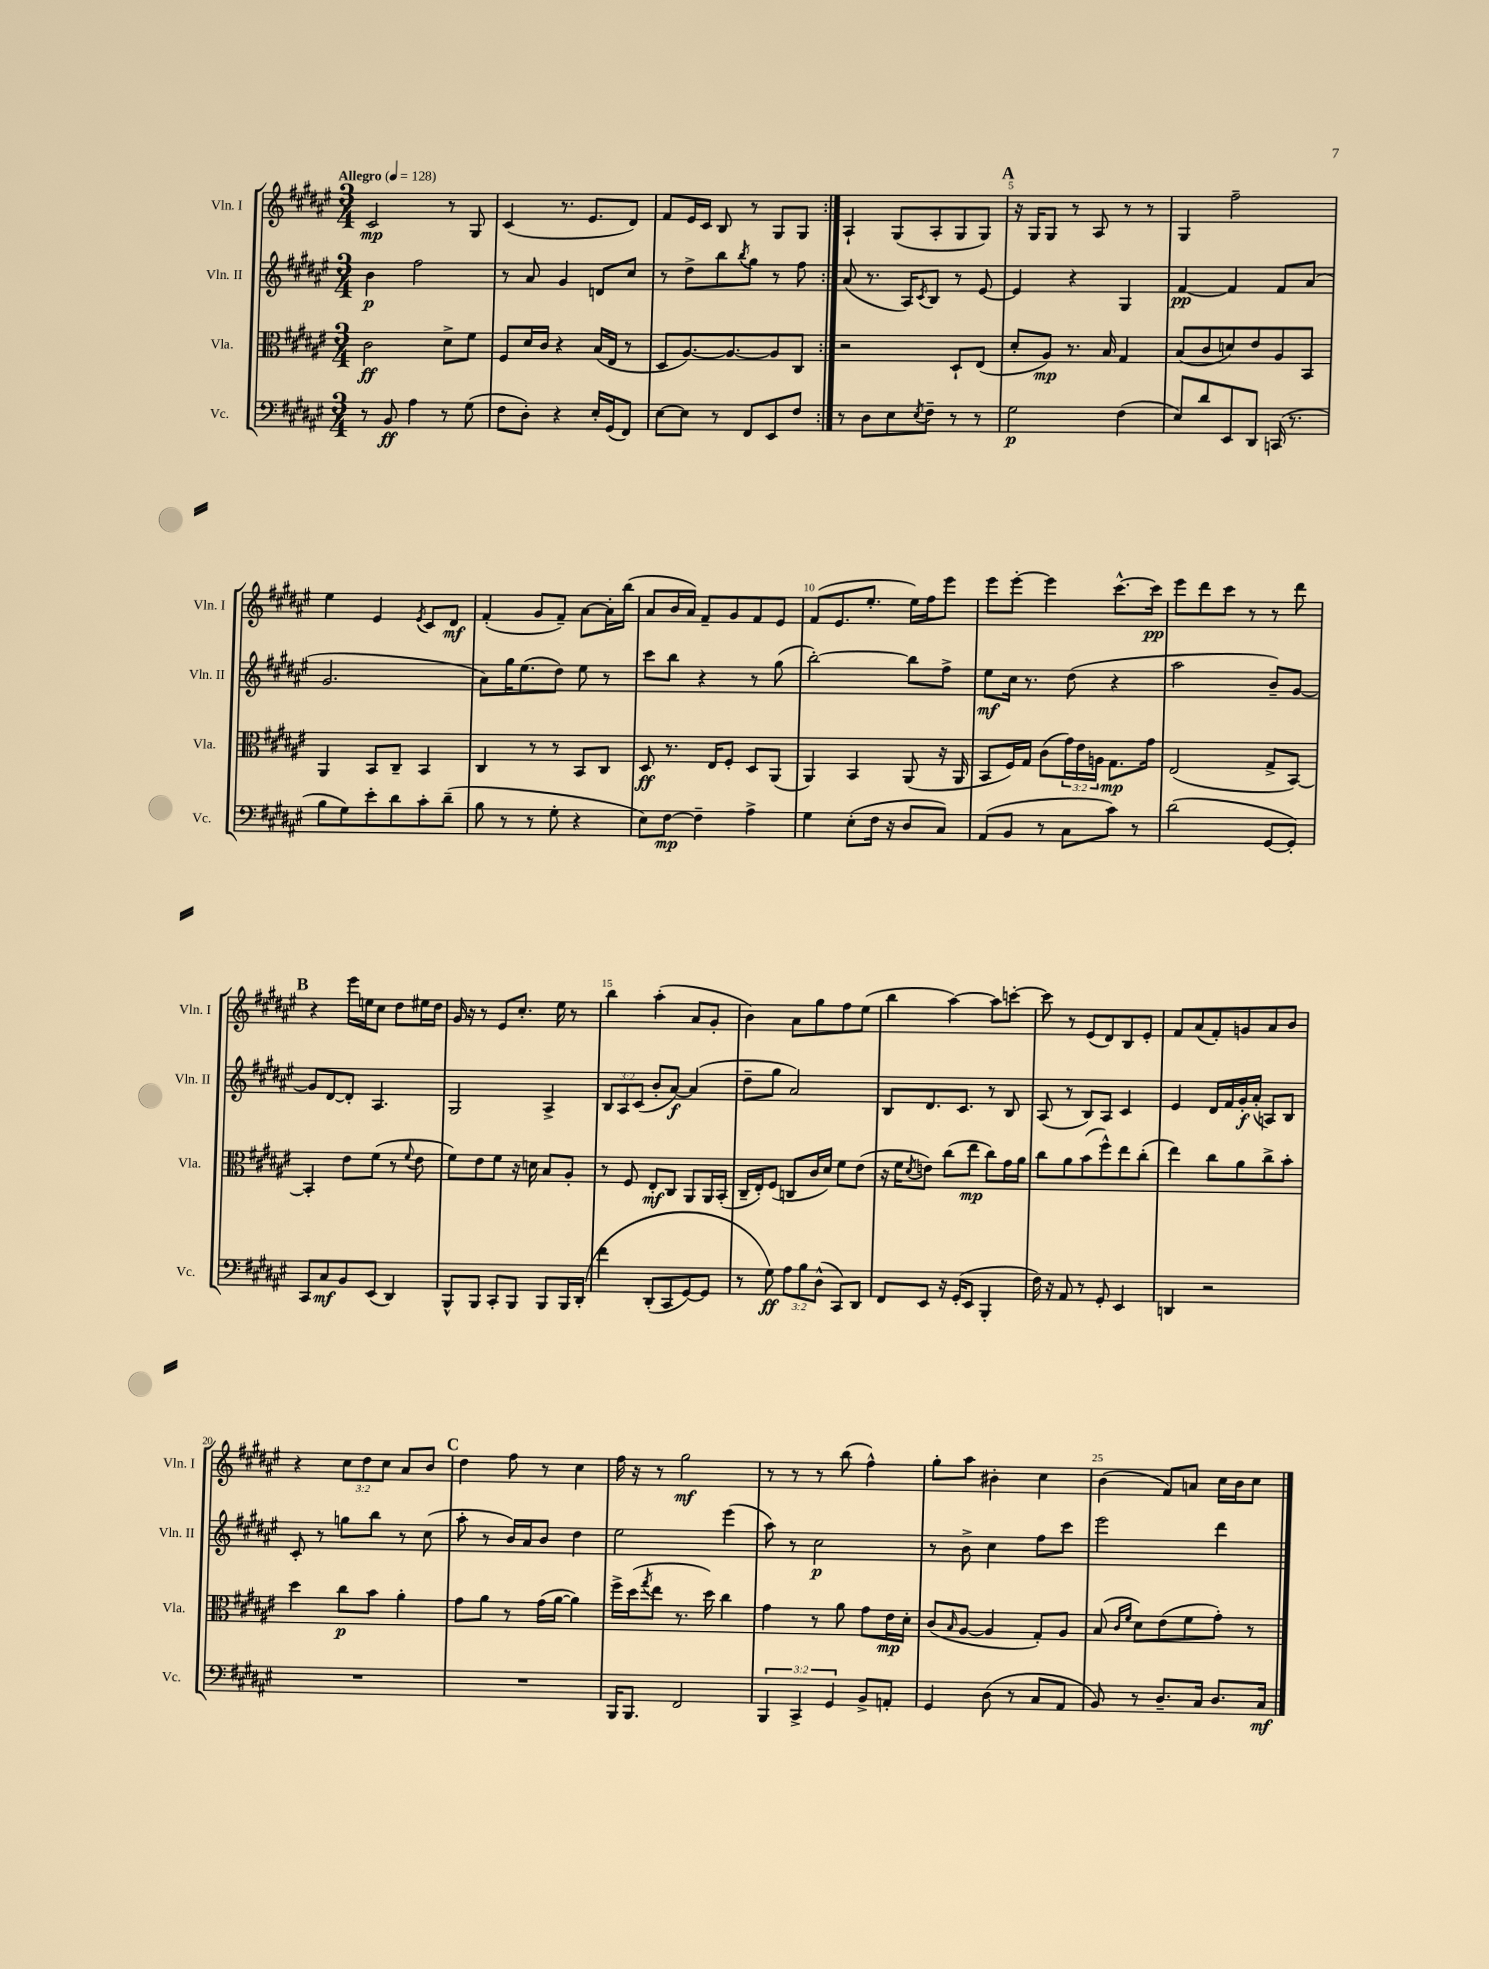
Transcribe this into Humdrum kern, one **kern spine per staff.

**kern	**kern	**kern	**kern
*staff4	*staff3	*staff2	*staff1
*clefF4	*clefC3	*clefG2	*clefG2
*k[f#c#g#d#a#e#]	*k[f#c#g#d#a#e#]	*k[f#c#g#d#a#e#]	*k[f#c#g#d#a#e#]
*M3/4	*M3/4	*M3/4	*M3/4
*MM128	*MM128	*MM128	*MM128
8r	2c#	4b	2c#
8BB	.	.	.
4A#	.	2ff#	.
8r	8d#^	.	8r
(8G#	8f#	.	8G#
=	=	=	=
8F#	8F#	8r	(4c#
8D#')	16d#	8a#	.
.	16c#	.	.
4r	4r	4g#	8.r
.	.	.	8.e#
16E#'	(16B	8d	.
(16GG#	16E#	.	.
8FF#)	8r	8cc#	8d#)
=	=	=	=
[8E#	8D#	8r	8f#
8E#]	[8.A#)	8dd#^	16e#
.	.	.	16c#
8r	.	8bb	8B
.	8.A#_	.	.
.	.	8qbb	.
8FF#	.	8gg#	8r
8EE#	8A#]	8r	8G#
8F#	8C#	8ff#	8G#
=:|!	=:|!	=:|!	=:|!
8r	2r	(8a#	4A#`
8D#	.	8.r	.
8E#	.	.	(8G#
.	.	16A#)	.
8qE#	.	8qc#	.
8F#~	.	8B	8A#'
8r	8D#`	8r	8G#
8r	(8E#	[8e#	8G#)
=	=	=	=
2G#	8d#'	4e#]	16r
.	.	.	16G#
.	8A#)	.	8G#
.	8.r	4r	8r
.	.	.	8A#
.	16B	.	.
(4F#	4G#	4G#	8r
.	.	.	8r
=	=	=	=
8E#)	(8B	[4f#	4G#
8d#	8c#	.	.
8EE#	8d)	4f#]	2ff#~
8DD#	8e#	.	.
(16CC	8A#	8f#	.
8.r	.	.	.
.	8BB	(8a#	.
=	=	=	=
8B	4AA#	2.g#	4ee#
8G#)	.	.	.
8e#'	8BB	.	4e#
8d#	8C#~	.	.
.	.	.	8qe#
8c#'	4BB	.	8c#
(8d#~	.	.	8d#
=	=	=	=
8B	4C#	8a#)	(4f#'
8r	.	16gg#	.
.	.	(8.ee#	.
8r	8r	.	8g#
8G#'	8r	8dd#)	8f#~)
4r	8BB	8ee#	[8a#
.	8C#	8r	16a#']
.	.	.	(16bb
=	=	=	=
8E#)	8D#	8ccc#	8a#
[8F#	8.r	8bb	16b
.	.	.	16a#)
4F#~]	.	4r	8f#~
.	16E#	.	.
.	8F#'	.	8g#
4A#^	8D#	8r	8f#
.	(8AA#	(8gg#	8e#
=	=	=	=
4G#	4AA#)	[2bb')	(8f#
.	.	.	8.e#
(8E#'	4BB	.	.
.	.	.	8.ee#'
16F#	.	.	.
16r	.	.	.
8D#	(8AA#	8bb]	16ee#)
.	.	.	16ff#
8C#)	16r	8ff#^	8eee#
.	16AA#	.	.
=	=	=	=
(8AA#	8BB	8ee#	8eee#
8BB	16F#)	16cc#	[8eee#'
.	16G#	8.r	.
8r	(8c#	.	4eee#]
8C#	24g#)	(8dd#	.
.	24e#	.	.
.	24A	.	.
8c#)	8.G#	4r	[8.ccc#^^
8r	.	.	.
.	16g#	.	16ccc#]
=	=	=	=
(2d#	(2E#	2aa#	8eee#
.	.	.	8ddd#
.	.	.	8ccc#
.	.	.	8r
[8GG#	8G#^	8b~)	8r
8GG#'])	[8BB)	[8g#	8ddd#
=	=	=	=
8CC#	4BB']	8g#]	4r
8C#	.	[8d#	.
8BB	8e#	8d#']	16eee#
.	.	.	16ee
(8EE#	(8f#	4.A#	8cc#
4DD#)	8r	.	8dd#
.	8qqf#	.	.
.	8e#	.	16ee#
.	.	.	16dd#
=	=	=	=
8BBB^^	8f#)	2G#	16g#
.	.	.	16r
8BBB	8e#	.	8r
8CC#'	8f#	.	8e#
8BBB	16r	.	8.cc#'
.	16d	.	.
8BBB	8B	4A#^	.
.	.	.	16ee#
16BBB	8A#'	.	8r
&(16DD#'	.	.	.
=	=	=	=
4f#	8r	12B	4bb
.	.	12A#	.
.	8F#	.	.
.	.	(12c#	.
(8DD#'	8E#'	8b'	(4aa#'
8CC#	8C#	[8a#)	.
[8GG#)	8AA#	(4a#]	8a#
8GG#]	16AA#	.	8g#'
.	(16BB'	.	.
=	=	=	=
8r	16C#~	8dd#~	4b)
.	16E#')	.	.
8G#&)	(8F#	8gg#	.
12A#	8C	2a#)	8a#
12B	.	.	.
.	16c#	.	8gg#
(12D#^^	.	.	.
.	16d#)	.	.
8CC#)	8f#	.	8ff#
8DD#	(8e#	.	(8ee#
=	=	=	=
8FF#	16r	8B	4bb
.	16f#	.	.
.	8qd#	.	.
8EE#	8e)	8.d#	.
16r	(8cc#	.	[4aa#)
(16GG#'	.	8.c#	.
8EE#	8ee#	.	.
4BBB'	8cc#)	8r	8aa#]
.	16g#	8B	[8ccc'
.	16a#	.	.
=	=	=	=
16F#)	8cc#	(8A#	8ccc]
16r	.	.	.
8AA#	8a#	8r	8r
8r	(8b	8B)	(8e#
8GG#'	8ff#^^)	8A#	8d#)
4EE#	8ee#	4c#	8B
.	(8cc#'	.	8e#'
=	=	=	=
4DD	4ee#)	4e#	8f#
.	.	.	(8a#
2r	8cc#	16d#	8f#')
.	.	16f#	.
.	8a#	16g#'	8g
.	.	(16a#'	.
.	8cc#^	8A)	8a#
.	8b'	8B	8b
=	=	=	=
2.r	4dd#	8c#'	4r
.	.	8r	.
.	8cc#	8gg	12cc#
.	.	.	12dd#
.	8b	8bb	.
.	.	.	12cc#
.	4a#'	8r	8a#
.	.	(8cc#	8b
=	=	=	=
2.r	8g#	8aa#'	4dd#
.	8a#	8r	.
.	8r	16b)	8ff#
.	.	16a#	.
.	(16g#	8b	8r
.	[16a#	.	.
.	4a#])	4dd#	4cc#
=	=	=	=
16BBB	16ff#^	2ee#	16ff#
8.BBB	(16dd#	.	16r
.	8qgg#	.	.
.	8ee#	.	8r
2FF#	8.r	.	2gg#
.	16dd#)	.	.
.	4cc#	(4eee#	.
=	=	=	=
6BBB	4g#	8aa#)	8r
.	.	8r	8r
6CC#^	.	.	.
.	8r	2cc#	8r
6GG#	.	.	.
.	8a#	.	(8bb
8BB^	8g#	.	4ff#^^)
8AA'	16e#	.	.
.	16d#'	.	.
=	=	=	=
4GG#	(8c#	8r	8gg#'
.	16qqB	.	.
.	[8A#	8b^	8aa#
(8D#	4A#]	4cc#	4b#'
8r	.	.	.
8C#	8G#')	8ff#	4cc#
8AA#	8A#	8ccc#	.
=	=	=	=
8BB)	(8B	2eee#	(4b
.	16qqc#	.	.
.	16qqf#	.	.
8r	8d#)	.	.
8.D#~	(8e#	.	8f#)
.	8f#	.	8a
16C#	.	.	.
8.D#	8g#')	4ddd#	16cc#
.	.	.	16b
.	8r	.	8cc#
16C#	.	.	.
==	==	==	==
*-	*-	*-	*-
